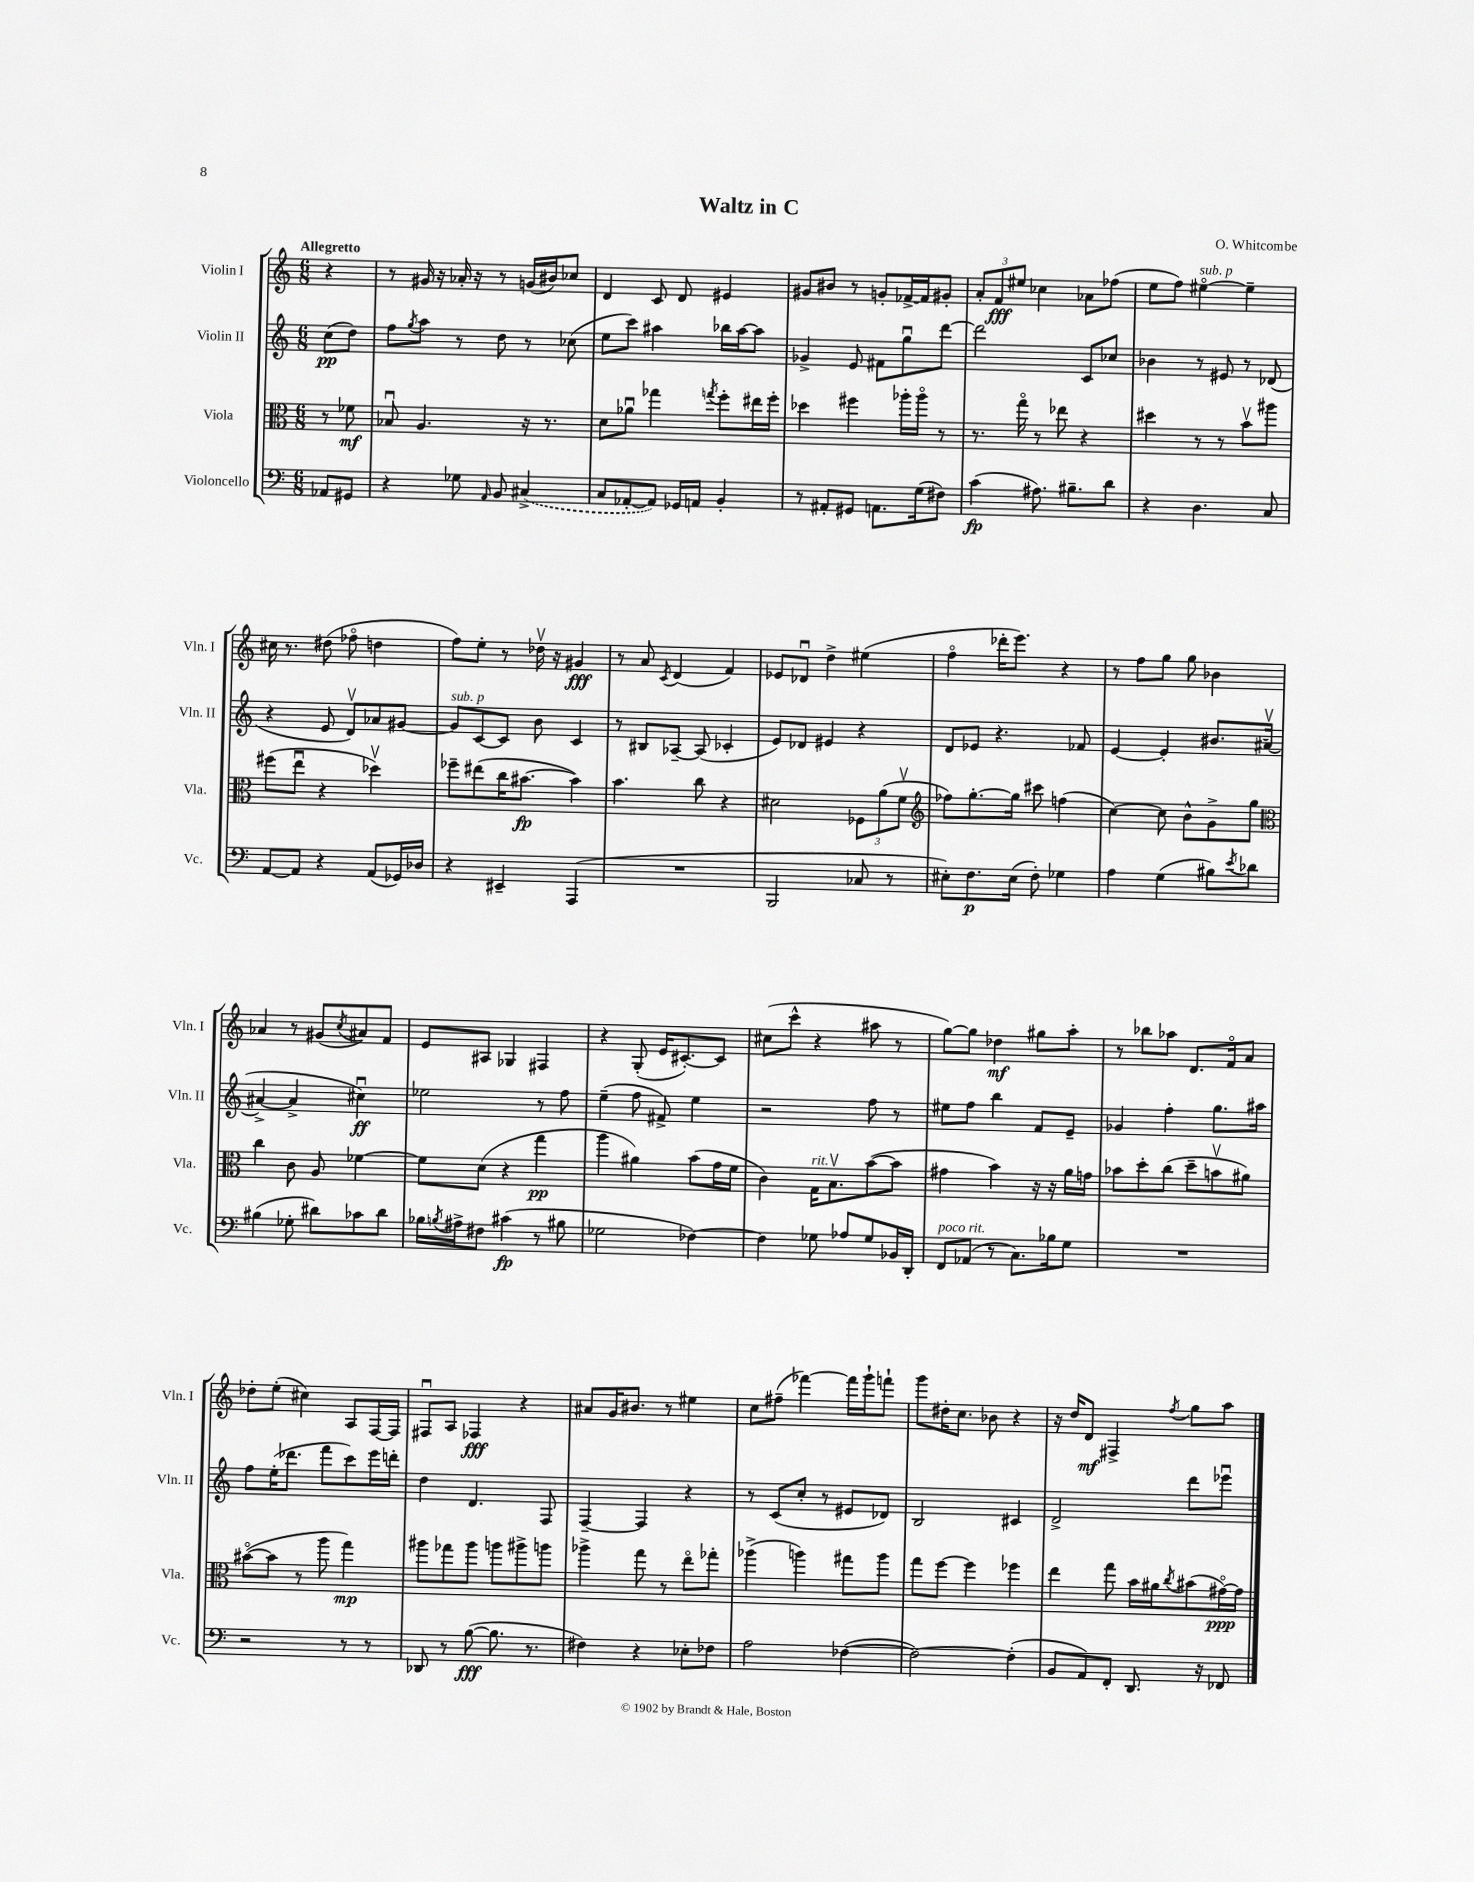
\header { title = "Waltz in C" composer = "O. Whitcombe" }
<<
\new StaffGroup <<
\new Staff = "s0" \with { instrumentName = "Violin I" shortInstrumentName = "Vln. I" } {
    \clef treble \key c \major \numericTimeSignature \time 6/8 \partial 4 \tempo "Allegretto"
    r4 |
    r8 gis'16 r16 aes'16-. r16 r8 g'16( bis'16) ces''8 |
    d'4 c'8 d'8 eis'4 |
    gis'8 bis'8 r8 g'8-. fes'16~-> fes'16 gis'8-. |
    \tuplet 3/2 { a'8-. f'8\fff eis''8 } ces''4 aes'8 fes''8( |
    e''8 f''8) eis''4~\flageolet^\markup { \italic "sub. p" } eis''4-- |
    cis''16 r8. dis''8( fes''8\flageolet d''4 |
    f''8) e''8-. r8 des''16\upbow r16 gis'4\fff |
    r8 a'8 \acciaccatura { c'8 } d'4( f'4) |
    ees'8 des'8\downbow d''4-> eis''4( |
    f''4\flageolet des'''16-. e'''8.) r4 |
    r8 f''8 g''8 g''8 bes'4 |
    aes'4 r8 gis'8( \acciaccatura { c''8 } ais'8) f'8 |
    e'8 ais8 ges4 fis4 |
    r4 g8-.( e'16 cis'8.~-.) cis'8 |
    cis''8( c'''8-^ r4 ais''8 r8 |
    g''8~) g''8 des''4\mf gis''8 a''8-. |
    r8 bes''8 aes''8 d'8. f'16\flageolet a'8 |
    des''8-. e''8-.( cis''4) a8 f16~ f16 |
    fis8\downbow a8 fes4\fff r4 |
    ais'8 g'16 bis'8. r8 eis''4 |
    c''8 fis''8--( fes'''4~) fes'''16 g'''16-! f'''8-! |
    g'''8 dis''16-. c''8. bes'8 r4 |
    r16 d''16 d'8\mf fis4-> \acciaccatura { f''8 } g''8 a''8 \bar "|." |
}
\new Staff = "s1" \with { instrumentName = "Violin II" shortInstrumentName = "Vln. II" } {
    \clef treble \key c \major \numericTimeSignature \time 6/8 \partial 4
    c''8\pp( d''8) |
    f''8 \acciaccatura { g''8 } a''8 r8 d''8 r8 ces''8( |
    e''8 c'''8) ais''4 bes''16 ais''16~ ais''8 |
    ges'4-> e'8 fis'8 g''8\downbow d'''8~ |
    d'''2 c'8 ces''8 |
    bes'4 r8 eis'8 r8 des'8( |
    r4 e'8 d'8\upbow) aes'8 gis'8~ |
    gis'8^\markup { \italic "sub. p" } c'8~ c'8 b'8 c'4 |
    r8 bis8 aes8~-- aes8( ces'4-. |
    e'8) des'8 eis'4 r4 |
    d'8 ees'8 r4. fes'8 |
    e'4~ e'4-. bis'8. ais'16~\upbow( |
    ais'4~-> ais'4-> cis''4\downbow\ff) |
    ees''2 r8 f''8 |
    e''4--( f''8 fis'8->) e''4 |
    r2 f''8 r8 |
    eis''8 f''8 b''4 f'8 e'8-- |
    ges'4 f''4-. g''8. ais''16 |
    f''8 e''16-.( des'''8. f'''8 c'''8) e'''16 d'''16-. |
    d''4 d'4. f8 |
    f4~-- f4 r4 |
    r8 c'8( c''8-. r8 eis'8 des'8) |
    b2 cis'4 |
    d'2-> d'''8 ees'''8\downbow \bar "|." |
}
\new Staff = "s2" \with { instrumentName = "Viola" shortInstrumentName = "Vla." } {
    \clef alto \key c \major \numericTimeSignature \time 6/8 \partial 4
    r8 fes'8\mf |
    bes8\downbow a4. r16 r8. |
    d'8 aes'8\downbow ges''4 \acciaccatura { g''8 } f''8-. eis''16 f''16-. |
    des''4 fis''4 aes''16-. aes''16\flageolet r8 |
    r8. g''16\flageolet r8 ees''8 r4 |
    dis''4 r8 r8 b'8\upbow ais''8 |
    fis''8( e''8\downbow r4 des''4\upbow) |
    fes''8-- eis''8( c''16 bis'8.~\fp bis'4) |
    b'4. c''8 r4 |
    dis'2 \tuplet 3/2 { fes8 a'8( f'8\upbow } |
    \clef treble fes''8) g''8.~-. g''16 cis'''8 f''4( |
    c''4~) c''8 b'8-^ g'8-> g''8 |
    \clef alto c''4 c'8 a8 fes'4~ |
    fes'8 d'8( r4 g''4\pp |
    a''4 ais'4) b'8( g'16 f'16 |
    c'4) g16^\markup { \italic "rit." } b8.\upbow b'8~( b'8 |
    gis'4 b'4) r16 r16 a'16 g'16 |
    bes'8 d''8-. c''8( d''8-- b'8\upbow ais'8) |
    bis'8~\flageolet( bis'8 r8 a''8 g''4\mp) |
    ais''8 ges''8 ais''8 a''8 ais''8-> a''8 |
    aes''4-> g''8 r8 e''8\flageolet ges''8-. |
    aes''4->( a''4) gis''8 a''8 |
    g''8 f''8~ f''4 fes''4 |
    e''4 g''8 b'16 ais'16 \acciaccatura { c''8 } bis'8( gis'16~\flageolet\ppp) gis'16 \bar "|." |
}
\new Staff = "s3" \with { instrumentName = "Violoncello" shortInstrumentName = "Vc." } {
    \clef bass \key c \major \numericTimeSignature \time 6/8 \partial 4
    aes,8 gis,8 |
    r4 ges8 \grace { a,16 } b,8 \once \slurDashed cis4->( |
    c8 aes,8~-. aes,8) ges,16 a,16 b,4-. |
    r8 ais,8-. gis,8 a,8. g16( fis8) |
    c'4\fp( ais8.) bis8.-- d'8 |
    r4 d4. c8 |
    a,8~ a,8 r4 a,8( ges,16) des16 |
    r4 eis,4-- a,,4( |
    R2. |
    b,,2 ces8 r8 |
    eis8-.) f8.\p eis16( f8-.) ges4 |
    a4 g4( bis8) \acciaccatura { e'8 } des'8 |
    bis4( ges8-. dis'8) ces'8 dis'8 |
    bes16 \acciaccatura { b8 } ais16-> fis8 cis'4\fp( r8 bis8 |
    ges2 fes4~) |
    fes4 ges8 aes8 ges8 bes,16 d,16-. |
    f,8^\markup { \italic "poco rit." } aes,8( r8 c8.) bes16 g8 |
    R2. |
    r2 r8 r8 |
    des,8 r8 b8~\fff( b8. r8. |
    fis4) r4 ees8-. fes8 |
    a2 fes4~( |
    fes2~) fes4-.( |
    b,8 a,8) f,8-. d,8. r16 fes,8 \bar "|." |
}
>>
>>
\layout { \context { \Score \remove "Bar_number_engraver" } }
